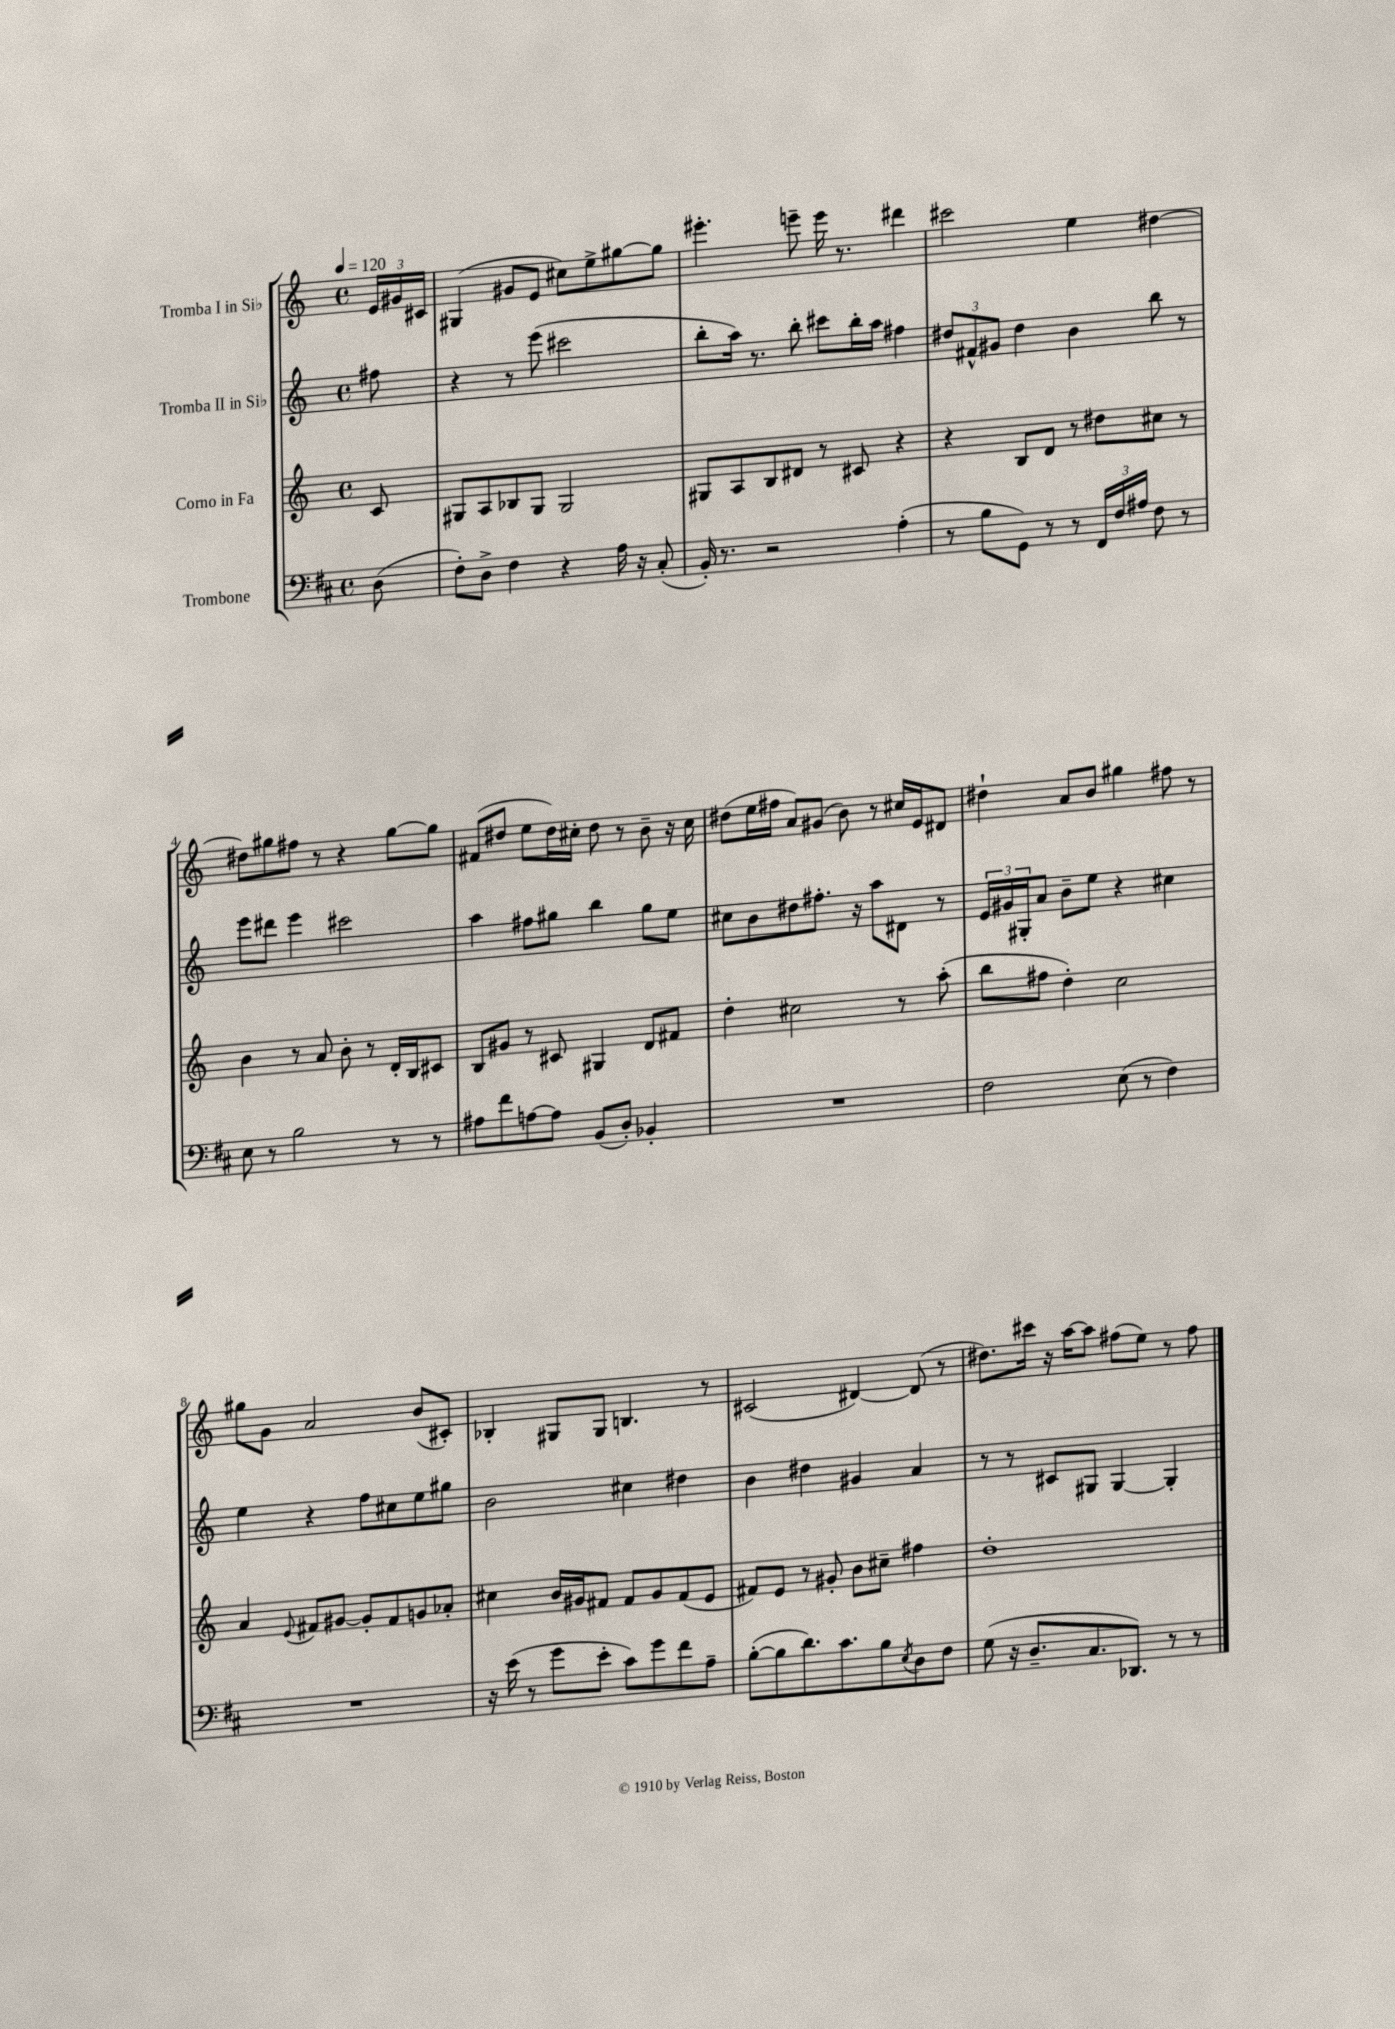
<<
\new StaffGroup <<
\new Staff = "s0" \with { instrumentName = "Tromba I in Sib" } {
    \clef treble \key c \major \defaultTimeSignature \time 4/4 \partial 8 \tempo 4 = 120
    \tuplet 3/2 { e'16 gis'16 cis'16 } |
    gis4( gis'8 e'8 cis''8) e''8-> gis''8~ gis''8 |
    eis'''4.-. e'''8-- e'''16 r8. dis'''4 |
    cis'''2 e''4 dis''4~ |
    dis''8 gis''8 fis''8 r8 r4 gis''8~ gis''8 |
    fis'8( dis''8 e''8 dis''16) cis''16-. dis''8 r8 b'8-- r16 cis''16 |
    dis''8( e''16 fis''16 a'8) gis'8( b'8) r8 cis''16 e'16 dis'8 |
    dis''4-! a'8 b'8 gis''4 fis''8 r8 |
    gis''8 g'8 a'2 b'8( cis'8-.) |
    bes4-. gis8 gis8 b4. r8 |
    cis'2( dis'4~) dis'8( r8 |
    dis''8.) cis'''16 r16 a''16~ a''8 fis''8( e''8) r8 fis''8 \bar "|." |
}
\new Staff = "s1" \with { instrumentName = "Tromba II in Sib" } {
    \clef treble \key c \major \defaultTimeSignature \time 4/4 \partial 8
    fis''8 |
    r4 r8 e'''8( cis'''2 |
    b''8-. a''16) r8. b''8-. cis'''8 b''16-. a''16 fis''4 |
    \tuplet 3/2 { dis''8 fis'8-^ gis'8 } dis''4 b'4 b''8 r8 |
    e'''8 dis'''8 e'''4 cis'''2 |
    a''4 fis''8 gis''8 b''4 gis''8 e''8 |
    cis''8 b'8 dis''8 fis''8.-. r16 a''8 dis'8 r8 |
    \tuplet 3/2 { e'16 gis'16 gis16-. } a'8 b'8-- e''8 r4 cis''4 |
    e''4 r4 f''8 cis''8 e''8 gis''8 |
    b'2 cis''4 dis''4 |
    b'4 dis''4 gis'4 a'4 |
    r8 r8 cis'8 gis8 gis4~ gis4-. \bar "|." |
}
\new Staff = "s2" \with { instrumentName = "Corno in Fa" } {
    \clef treble \key c \major \defaultTimeSignature \time 4/4 \partial 8
    c'8 |
    gis8 a8 bes8 gis8 gis2 |
    gis8 a8 b8 dis'8 r8 cis'8 r4 |
    r4 b8 d'8 r8 dis''8 cis''8 r8 |
    b'4 r8 a'8 b'8-. r8 d'16-. b16 cis'8 |
    b8 gis'8 r8 cis'8 gis4 d'8 fis'8 |
    d''4-. cis''2 r8 a''8-.( |
    b''8 fis''8 d''4-.) c''2 |
    a'4 \appoggiatura { e'8 } fis'8 gis'8~ gis'8-. fis'8 g'8 aes'8-. |
    cis''4 b'16 gis'16 fis'8 fis'8 gis'8 fis'8( e'8 |
    fis'8) e'8 r8 gis'8-. b'8 cis''8-- fis''4 |
    d''1-. \bar "|." |
}
\new Staff = "s3" \with { instrumentName = "Trombone" } {
    \clef bass \key d \major \defaultTimeSignature \time 4/4 \partial 8
    d8( |
    fis8-.) d8-> fis4 r4 a16 r16 cis8-.( |
    b,16-.) r8. r2 a4-.( |
    r8 b8 g,8) r8 r8 \tuplet 3/2 { fis,16 fis16 ais16 } fis8 r8 |
    e8 r8 b2 r8 r8 |
    ais8 fis'8 a8~ a8 b,8( d8-.) bes,4-. |
    R1 |
    fis2 e8( r8 fis4) |
    R1 |
    r16 e'16( r8 g'8 e'8-. cis'8) g'8 fis'8 a8-- |
    b8~-.( b8 d'8.) cis'8. b8 \acciaccatura { e8 } d8 fis8 |
    g8( r16 d8.-- cis8. des,8.) r8 r8 \bar "|." |
}
>>
>>
